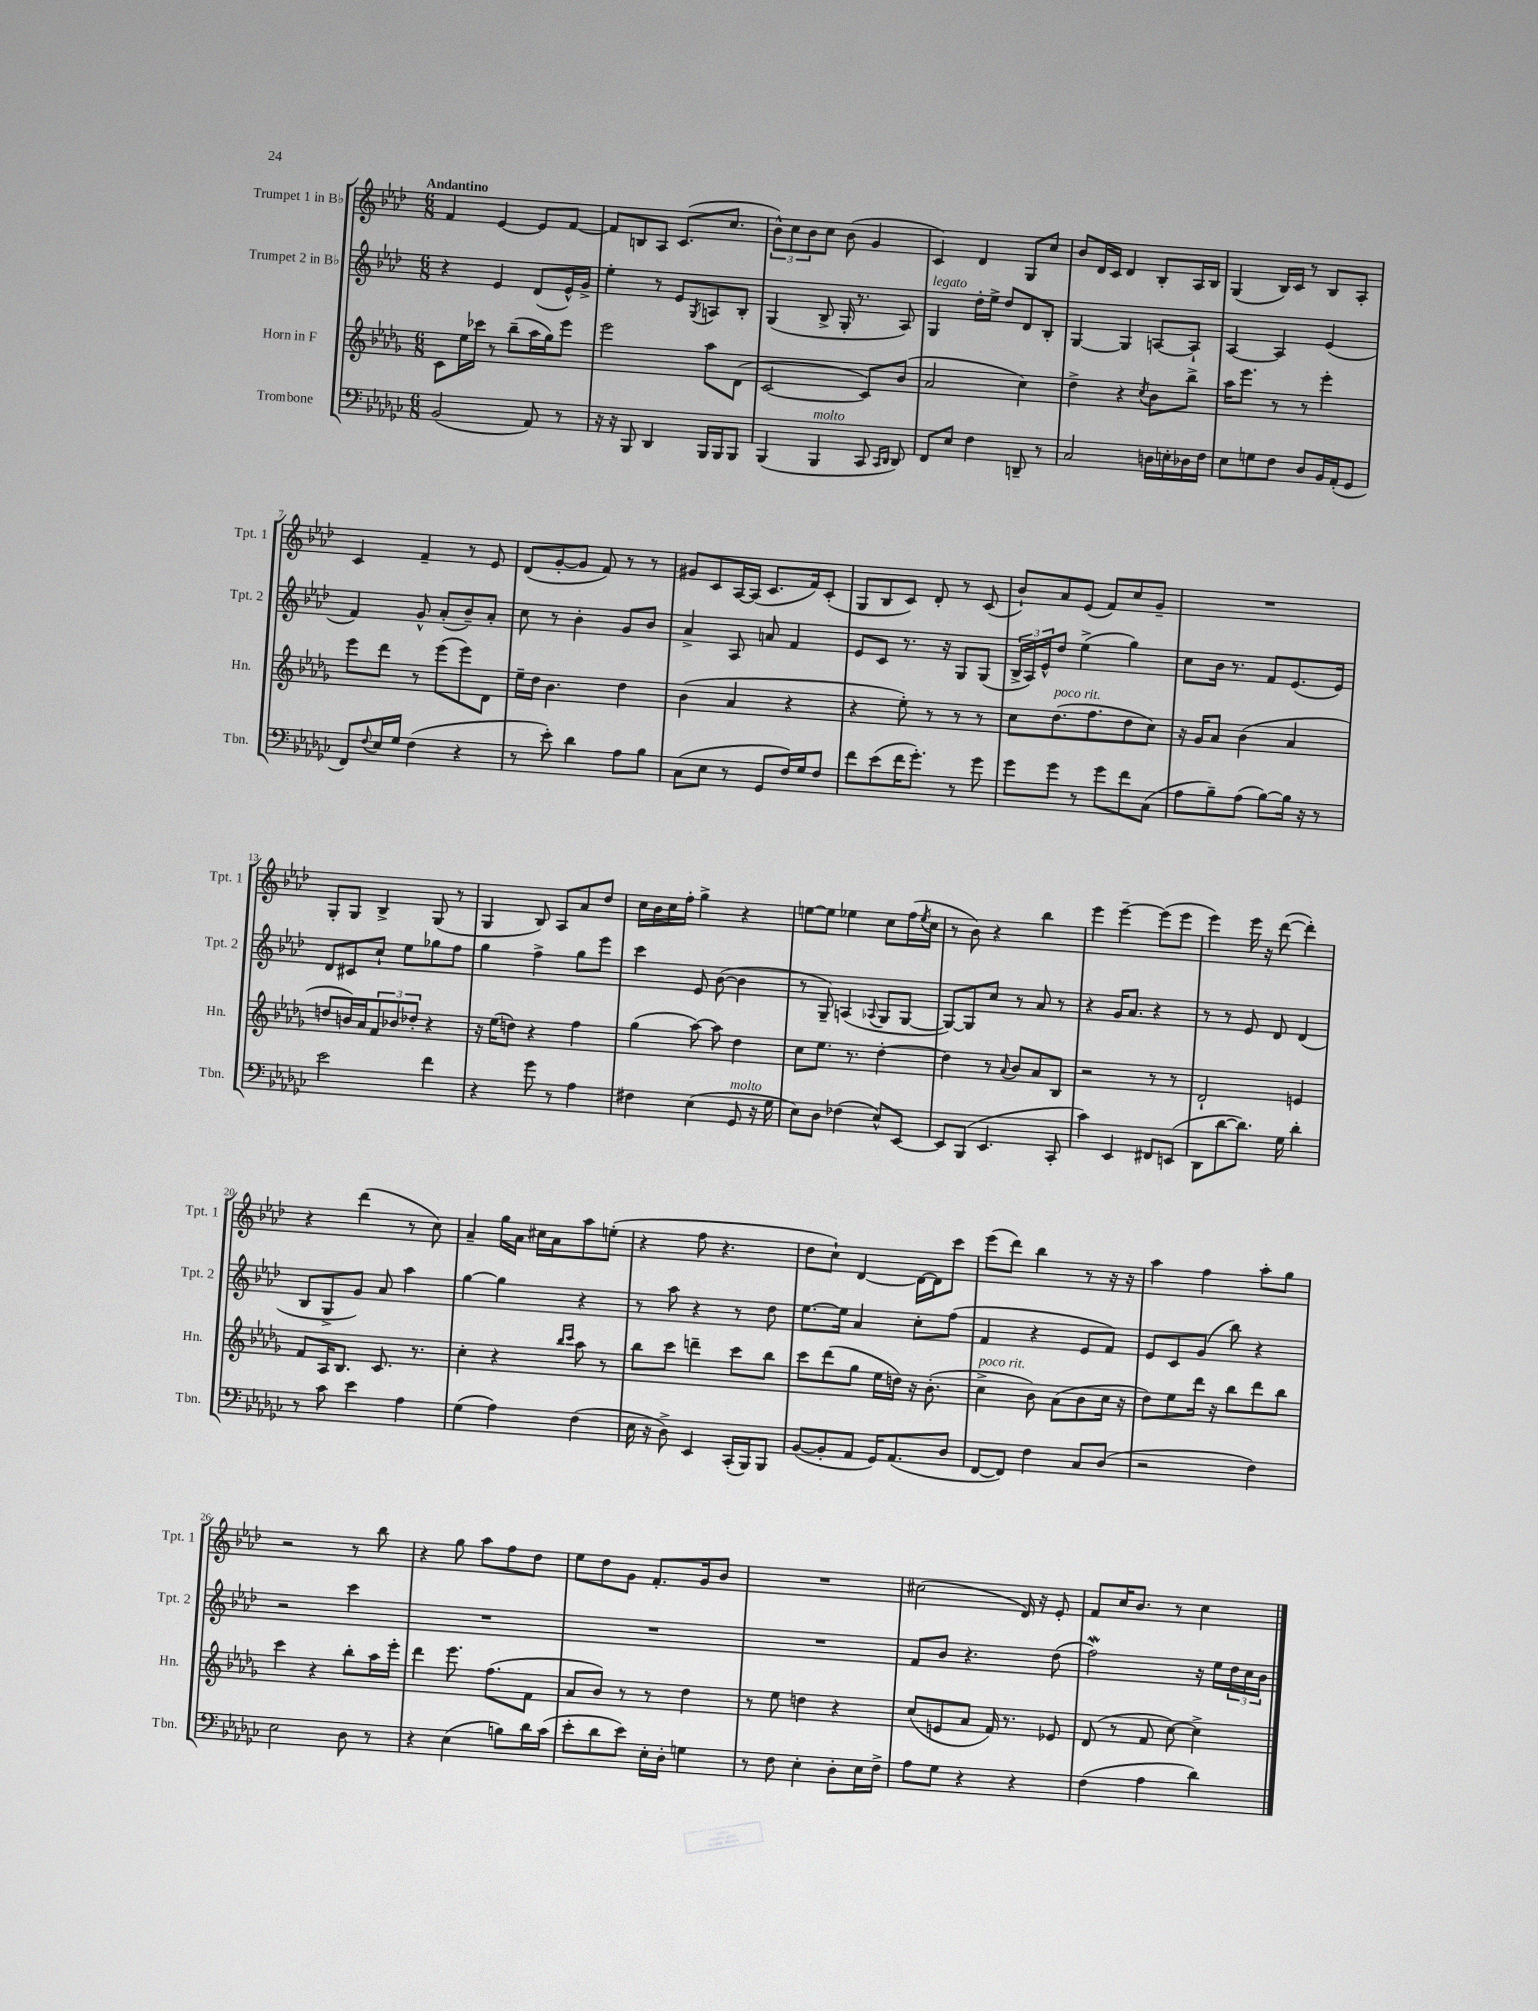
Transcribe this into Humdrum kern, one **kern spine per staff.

**kern	**kern	**kern	**kern
*staff4	*staff3	*staff2	*staff1
*clefF4	*clefG2	*clefG2	*clefG2
*k[b-e-a-d-g-c-]	*k[b-e-a-d-g-]	*k[b-e-a-d-]	*k[b-e-a-d-]
*M6/8	*M6/8	*M6/8	*M6/8
(2BB-/	8c\L	4r	4f/
.	16ee-\L	.	.
.	16ccc-\JJ	.	.
.	8r	4e-/	[4e-/
.	(8bb-~\L	.	.
8AA-/)	16aa-\L	(8d-/L	8e-/]L
.	16gg-\J)	.	.
8r	8eee-\J	16e-^^/L)	[8f/J
.	.	16g^/JJ	.
=	=	=	=
16r	2eee-\	4ee-'\	8f/]L
16r	.	.	.
8BBB-/	.	.	8B/
4DD-/	.	8r	8A-/J
.	.	8e-/L	(8.c/L
.	.	8qG/	.
16BBB-/LL	8aa-\L	8A/	.
16BBB-/J	.	.	8.cc/J
8BBB-/J	(8d-\J	8B-'/J	.
=	=	=	=
(4BBB-/	[2c/	(4G/	12b-^^\L)
.	.	.	12cc\
.	.	.	12b-\
4BBB-/	.	8B-^/	8cc\J
.	.	16G'/	(8b-\
.	.	8.r	.
8CC-/	8c/]L)	.	4g/
16qqCC-/LL	.	.	.
16qqDD-/JJ	.	.	.
8DD-/)	(8b-/J	8A-/)	.
=	=	=	=
8FF/L	2a-/	4G/	4c/)
8E-/J	.	.	.
4F\	.	16dd-'\LL	4d-/
.	.	16ee-^\JJ	.
.	.	8dd-/L	.
8DD~/	4cc\)	8d-/	8G/L
8r	.	8B-'/J	8cc/J
=	=	=	=
2C-/	4dd-^\	[4G/	8b-/L
.	.	.	16d-/L
.	.	.	16c/JJ
.	4r	4G/]	4d-/
.	8qcc/	.	.
16D\LL	8b-\L	[8A/L	8B-'/L
16E'\	.	.	.
16D-\	8bb-^\J	8A`/]J	16A-/L
16F\JJ	.	.	16B-/JJ
=	=	=	=
8E-\L	16aa-\LK	[4A-/	(4G/
.	8.eee-\J	.	.
8G\	.	.	.
8F\J	8r	4A-/]	16B-/LL)
.	.	.	16c/JJ
8D-/L	8r	.	8r
16BB-/L	4eee-'\	(4e-/	8B-/L
(16AA-'/J	.	.	.
8GG-/J	.	.	8A-'/J
=	=	=	=
8FF/L)	8eee-\L	4f/)	4c/
8qqF/	.	.	.
16E-/L	8ddd-\J	.	.
16G-/JJ	.	.	.
(4F\	8r	8g^^/	4f~/
.	(8eee-\L	(8a-'/L	.
4r	8eee-\)	8b-~/)	8r
.	8d-\J	8a-'/J	8e-/
=	=	=	=
8r	16ee-~\LL	8cc\	(8d-/L
.	16dd-\JJ	.	.
8e-'\)	4.b-\	8r	[8g'/
4d-\	.	4b-'\	8g/]J
.	.	.	8f/)
8A-\L	4dd-\	8g/L	8r
8B-\J	.	8b-/J	8r
=	=	=	=
(8C-\L	(4b-\	4a-^/	8g#/L
8E-\J	.	.	8c/
8r	4a-/	8A-/	[16A-/L
.	.	.	(16A-/]JJ
8GG-/L	.	8a/	8.c/L
16F/L)	4r	4f/	.
16G-/J	.	.	16f/k)
8F/J	.	.	(8c'/J
=	=	=	=
8f\L	4r	8e-/L	8G/L
(8e-\	.	8c/J	8B-/
16f\K	8ee-'\)	8.r	8c/J)
8.g-'\J)	.	.	.
.	8r	.	8d-'/
.	.	16r	.
8r	8r	8G/L	8r
8g-\	8r	(8G/J	(8c/
=	=	=	=
8g-\L	8cc\L	24B-^/LL	8b-`/L)
.	.	24A-/)	.
.	.	24e-^^/J	.
8g-\J	(8.dd-\	8dd-/J	8a-/
8r	.	(4ee-^\	(8e-/J
.	8.ff\	.	.
8g-\L	.	.	8f/L)
8f\	8dd-\	4gg\)	8cc/
(8C-\J	8cc\J)	.	8g~/J
=	=	=	=
8A-\L	16r	8cc\L	2.r
.	16g-/LK	.	.
8B-~\)	8a-/J	16b-\Jk	.
.	.	8.r	.
(8A-\J	(4b-\	.	.
[8B-\L)	.	8f/L	.
16B-\]Jk	4a-/	(8.e-/	.
16r	.	.	.
8r	.	.	.
.	.	16e-/Jk)	.
=	=	=	=
2e-\	8dd/L	8d-/L	8G'/L
.	16b/L)	8c#/	8G/J
.	16a-/J	.	.
.	12f/	8cc`/J	4B-^/
.	12b-/	.	.
.	.	8ee-\L	.
.	12dd-'/J	.	.
4f\	4r	8gg-\	(8G/
.	.	8ff\J	8r
=	=	=	=
4r	16r	4gg\	4G/
.	(16ee-\LK	.	.
.	8dd\J)	.	.
8g-\	4r	4ff^\	8B-/)
8r	.	.	8A-/L
4A-\	4ff\	8gg\L	8a-/
.	.	8eee-\J	8dd-/J
=	=	=	=
4F#\	(4gg-\	4ccc\	16cc\LL
.	.	.	16b-\
.	.	.	16cc\
.	.	.	16ff'\JJ
(4E-\	[8aa-\)	8e-/	4gg^\
.	8aa-\]	([8b-\	.
8GG-/	4dd-\	4b-\]	4r
16r	.	.	.
16G-\	.	.	.
=	=	=	=
8E-\L)	8cc\L	8r	[8ee\L
8D-\J	8.ee-\J	8G~/)	8ee\]J
(4F-\	.	(4A/	4ee-\
.	8.r	.	.
.	.	8qqA-/	.
8E-^^/L)	[4dd-'\	8G/L	8cc\L
[8EE-/J	.	[8G/J	(16ff\L
.	.	.	8qee-/
.	.	.	16cc\JJ
=	=	=	=
8EE-/]L	4dd-\]	8G/_L)	8r
(8BBB-/J	.	8G/]	8b-\)
4.EE-/	8r	8cc/J	4r
.	8qqa-/	.	.
.	8b-/L	8r	.
.	8a-/	8a-/	4bb-\
8CC-'/	8B-/J	8r	.
=	=	=	=
4c-\)	2r	4r	4eee-\
4EE-/	.	16g/LK	[4eee-~\
.	.	8.a-/J	.
8FF#/L	8r	4r	(8eee-\]L
(8EE/J	8r	.	8eee-\J
=	=	=	=
8DD-\L	2d-`/	8r	4eee-\)
[8d-\	.	8r	.
8.d-\]J)	.	8e-/	16eee-\
.	.	.	16r
.	.	8d-/	([8ddd-\
16G-\	.	.	.
4d-'\	4e/	(4d-/	4ddd-'\])
=	=	=	=
8r	8f/L	8B-/L	4r
8c-\	16A-/K	8G^/	.
.	8.B-/J	.	.
4e-\	.	8g/J)	(4ddd-\
.	8.c/	8a-/	.
4A-\	.	4aa-\	8r
.	8.r	.	.
.	.	.	8cc\)
=	=	=	=
(4G-\	4cc'\	[4gg\	4a-~/
4A-\)	4r	4gg\]	16gg\LL
.	.	.	16a-\JJ
.	.	.	16cc#\LL
.	.	.	16a-\J
.	16qqbb-/LL	.	.
.	16qqccc/JJ	.	.
(4F\	8aa-\	4r	8aa-\
.	8r	.	(8ee'\J
=	=	=	=
16E-\	8bb-\L	8r	4r
16r	.	.	.
8D-^\)	8ccc\J	8aa-\	.
4EE-/	4ddd~\	4r	8ff\
.	.	.	4.r
(16CC-'/LL	8ccc\L	8r	.
16BBB-/J)	.	.	.
8BBB-/J	8bb-\J	8dd-\	.
=	=	=	=
([8BB-/L	8ccc\L	[8.ee-\L	8dd-\L
8BB-'/]	(8ddd-\	.	8cc`\J)
.	.	16ee-\]Jk	.
8AA-/J	8gg-\J	4a-/	[4d-/
16GG-/LK)	16ee-\LL	.	.
(8.AA-/	16dd\JJ)	.	.
.	16r	8cc'\L	16d-\_LL
.	(8.b-'\	.	16d-\]J
8D-/J	.	(8ff\J	8ccc\J
=	=	=	=
[8FF/L	4cc^\	4f/	(8eee-\L
8FF/]J)	.	.	8ddd-\J)
4F\	8b-\)	4r	4bb-\
.	(8a-\L	.	.
8C-/L	8b-\	8e-/L	8r
(8D-/J	16cc\Jk	8f/J)	16r
.	16r	.	16r
=	=	=	=
2r	8dd-\L)	8e-/L	4aa-\
.	8ee-\	8c/	.
.	16ddd-\Jk	(8g/J	4ff\
.	16r	.	.
.	8bb-\L	8bb-\)	.
4F\)	8ddd-\	4r	8aa-'\L
.	8bb-\J	.	8gg\J
=	=	=	=
2E-\	4ccc\	2r	2r
.	4r	.	.
8D-\	8bb-'\L	4ccc\	8r
8r	16aa-\L	.	8bb-\
.	16eee-'\JJ	.	.
=	=	=	=
4r	4ddd-\	2.r	4r
(4E-\	8.eee-\	.	8gg\
.	.	.	8aa-\L
.	(8.ff\L	.	.
8B\L)	.	.	8ff\
16d-\L	8f\J	.	8dd-\J
(16c-\JJ	.	.	.
=	=	=	=
8e-'\L	8a-/L	2.r	8ee-\L
8d-\	8b-/J)	.	8dd-\
8e-\J)	8r	.	8g\J
16E-'\LL	8r	.	8.f'/L
16D-'\JJ	.	.	.
4G\	4dd-\	.	.
.	.	.	16g/k
.	.	.	8b-/J
=	=	=	=
8r	8r	2.r	2.r
8F\	8ee-\	.	.
4E-'\	4dd\	.	.
8D-'\L	4r	.	.
16E-\L	.	.	.
16F^\JJ	.	.	.
=	=	=	=
8A-\L	(8cc/L	8f/L	(2cc#\
8G-\J	8e/	8b-/J	.
4r	8a-/J	4.r	.
.	16f/)	.	.
.	8.r	.	.
4r	.	.	16d-/)
.	.	.	16r
.	8e-/	(8dd-\	8e-'/
=	=	=	=
(4F\	(8d-/	2ff\)	8f/L
.	8r	.	16cc/K
.	.	.	8.b-/J
4A-\	8f/	.	.
.	[8cc\)	.	8r
4d-\)	4cc^\]	16r	4cc\
.	.	16ee-\LL	.
.	.	24dd-\	.
.	.	24cc\	.
.	.	24b-\JJ	.
==	==	==	==
*-	*-	*-	*-
